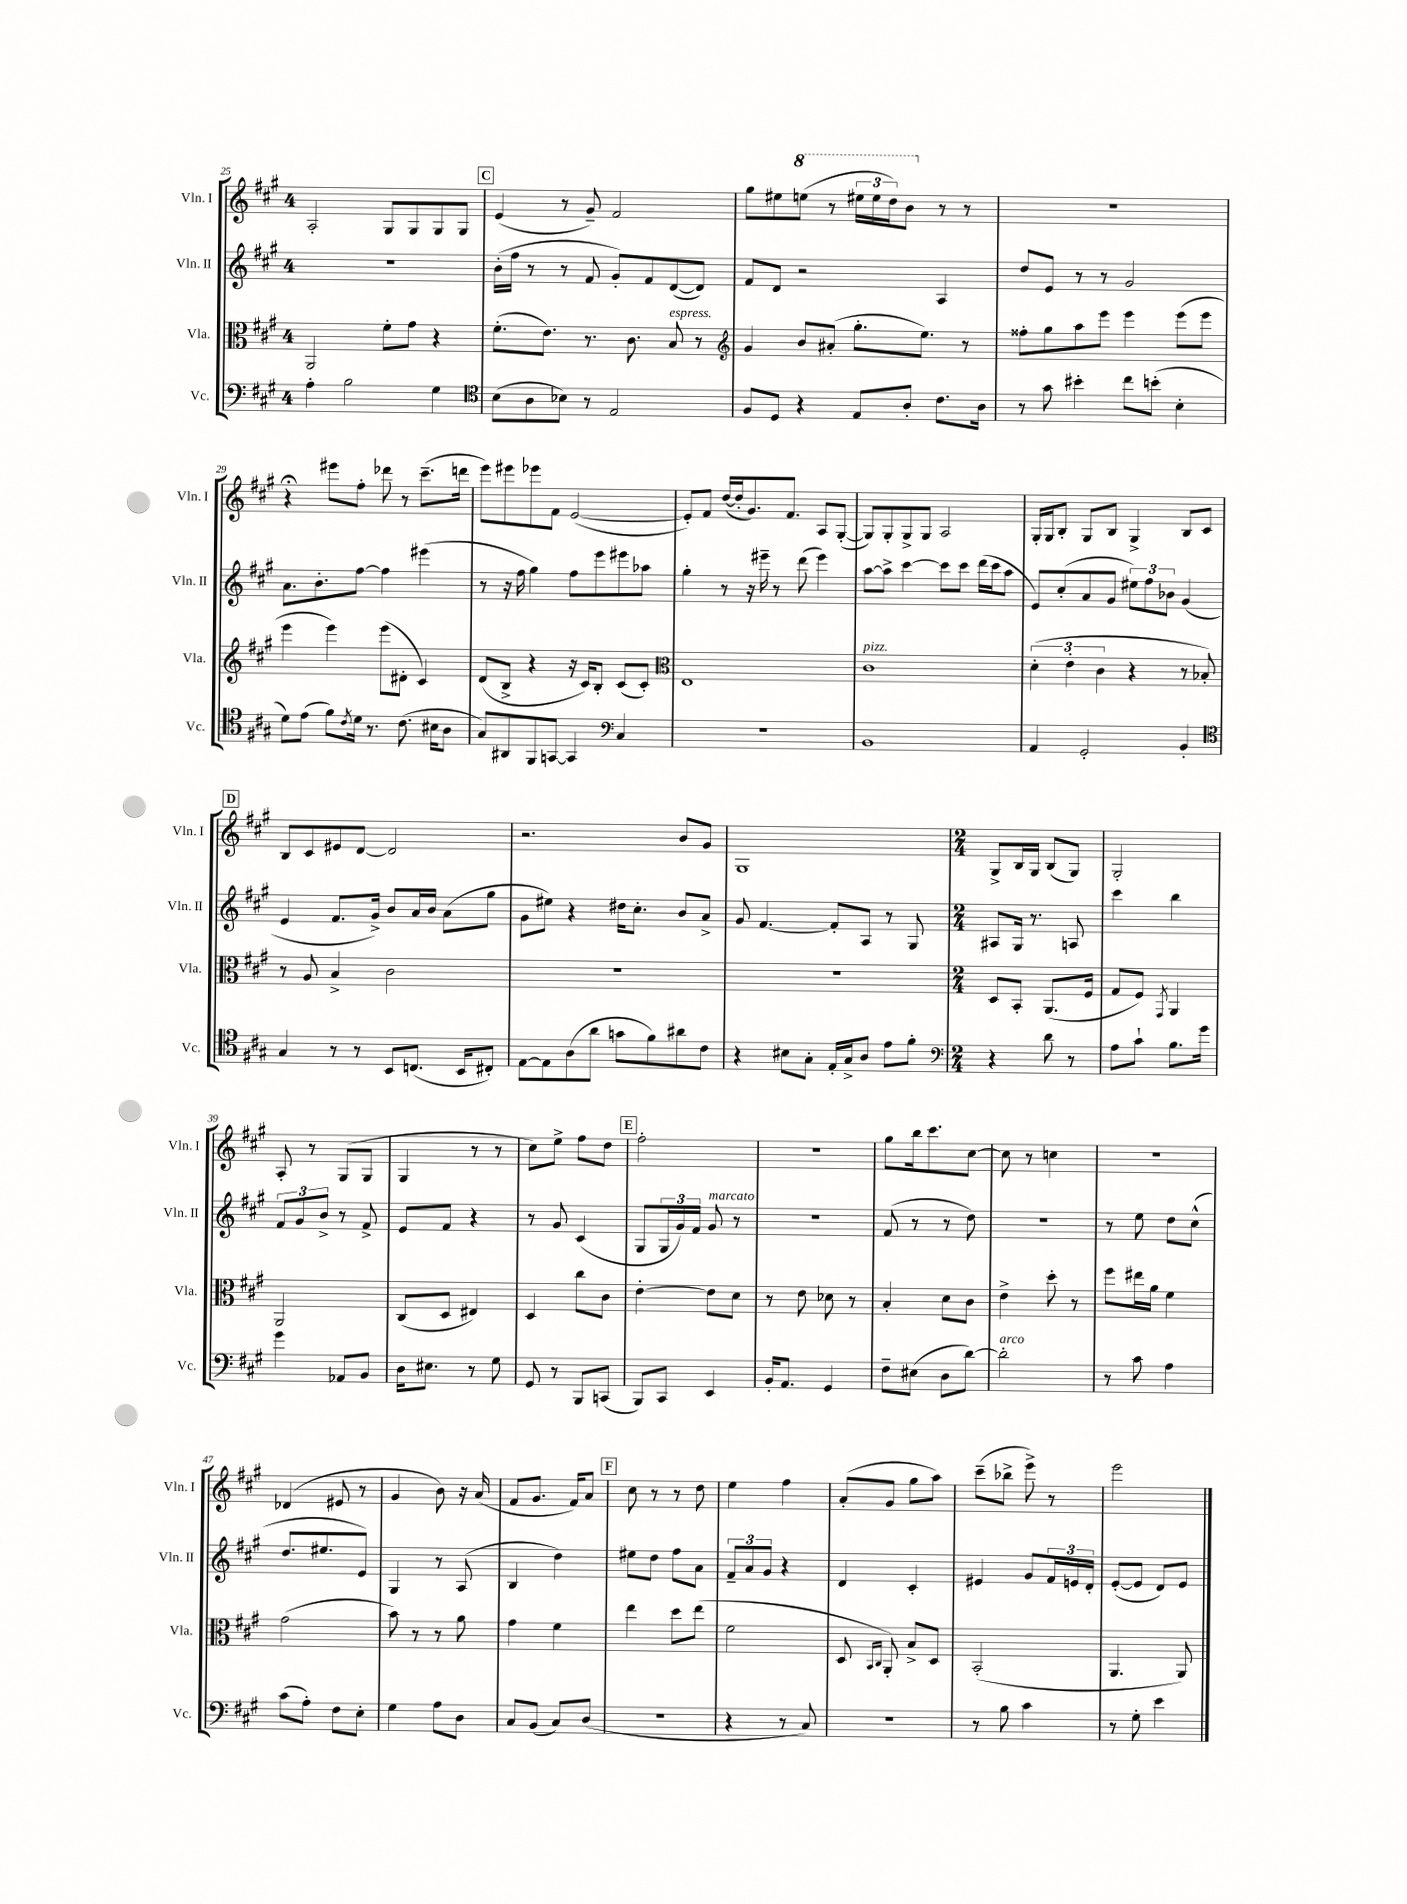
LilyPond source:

<<
\new StaffGroup <<
\new Staff = "s0" \with { instrumentName = "Vln. I" shortInstrumentName = "Vln. I" } {
    \clef treble \key a \major \once \override Staff.TimeSignature.style = #'single-digit \time 4/4
    a2-. gis8 gis8 gis8 gis8 |
    \mark \markup { \box "C" } e'4( r8 gis'8--) fis'2 |
    gis''8 eis''8 \ottava #1 e'''!8( r8 \tuplet 3/2 { eis'''16 eis'''16 d'''16) } b''8 \ottava #0 r8 r8 |
    R1 |
    r4\fermata eis'''8 fis''8-. des'''8 r8 cis'''8.--( d'''16 |
    e'''8) eis'''8 ees'''8 fis'8 e'2~( |
    e'8-.) fis'8 d''16~( d''16-. gis'8.) fis'8. a8 gis8~-.( |
    gis8) gis8-. gis8-> gis8 a2 |
    gis16-. gis16 b8-. gis8 b8 gis4-> b8 cis'8 |
    \mark \markup { \box "D" } b8 cis'8 eis'8 d'8~ d'2 |
    r2. b'8 gis'8 |
    gis1 |
    \numericTimeSignature \time 2/4 gis8-> b16 gis16 b8( gis8) |
    gis2-. |
    a8-. r8 gis8( gis8 |
    gis4 r8 r8 |
    cis''8) e''8-> fis''8 d''8 |
    \mark \markup { \box "E" } fis''2-. |
    r2 |
    gis''8 b''16 cis'''8. cis''8~ |
    cis''8 r8 c''4 |
    r2 |
    des'4( eis'8 r8 |
    gis'4 b'8) r16 a'16( |
    fis'8 gis'8. fis'16) a'8 |
    \mark \markup { \box "F" } cis''8 r8 r8 d''8 |
    e''4 fis''4 |
    a'8-.( gis'8 gis''8 a''8) |
    cis'''8--( bes''8-> e'''8->) r8 |
    e'''2 \bar "|." |
}
\new Staff = "s1" \with { instrumentName = "Vln. II" shortInstrumentName = "Vln. II" } {
    \clef treble \key a \major \once \override Staff.TimeSignature.style = #'single-digit \time 4/4
    R1 |
    \mark \markup { \box "C" } b'16-.( fis''16 r8 r8 fis'8 gis'8-.) fis'8 d'8~( d'8) |
    fis'8 d'8 r2 a4 |
    d''8 e'8 r8 r8 gis'2 |
    a'8. b'8.-. fis''8~ fis''4 eis'''4( |
    r8 r16 fis''16 gis''4) fis''8 e'''8 eis'''8 aes''8 |
    gis''4-. r8 r16 eis'''16-- r8 d'''8( eis'''4) |
    a''8~ a''8-> cis'''4~ cis'''8 cis'''8 d'''16( cis'''16 a''8 |
    e'8) cis''8-.( a'8 gis'8 \tuplet 3/2 { eis''8) fis''8 bes'8 } gis'4( |
    \mark \markup { \box "D" } e'4 fis'8. gis'16->) b'8 a'16 b'16 a'8( gis''8 |
    gis'8 eis''8) r4 dis''16 cis''8.-. b'8 a'8-> |
    gis'8 fis'4.~ fis'8-. a8 r8 gis8 |
    \numericTimeSignature \time 2/4 ais8 gis16 r8. a8 |
    cis'''4 b''4 |
    \tuplet 3/2 { fis'8 gis'8 b'8-> } r8 fis'8-> |
    e'8 fis'8 r4 |
    r8 gis'8 cis'4( |
    \mark \markup { \box "E" } gis8 \tuplet 3/2 { gis16 gis'16) fis'16 } gis'8^\markup { \italic "marcato" } r8 |
    R2 |
    fis'8( r8 r8 d''8) |
    r2 |
    r8 e''8 d''8 cis''8-^( |
    d''8. eis''8. e'8) |
    gis4 r8 a8( |
    b4 d''4) |
    \mark \markup { \box "F" } eis''8 d''8 fis''8 a'8 |
    \tuplet 3/2 { fis'8-- a'8 gis'8 } r4 |
    d'4 cis'4-. |
    eis'4 gis'8 \tuplet 3/2 { fis'16 e'16 d'16-. } |
    e'8~-.( e'8 d'8) e'8 \bar "|." |
}
\new Staff = "s2" \with { instrumentName = "Vla." shortInstrumentName = "Vla." } {
    \clef alto \key a \major \once \override Staff.TimeSignature.style = #'single-digit \time 4/4
    a,2 fis'8-. gis'8 r4 |
    \mark \markup { \box "C" } fis'8.-.( e'8.) r8. cis'8. b8^\markup { \italic "espress." } r8 |
    \clef treble gis'4 b'8 ais'8-.( gis''8.-. e''8.) r8 |
    fisis''8-. gis''8 a''8 e'''8 e'''4 e'''8( e'''8 |
    e'''4 e'''4) e'''8( dis'8-. cis'4) |
    d'8( b8-> r4 r16 cis'16) b8-. cis'8( cis'8-.) |
    \clef alto e1 |
    cis'1^\markup { \italic "pizz." } |
    \tuplet 3/2 { d'4-.( e'4-. cis'4 } r4 r8 bes8-.) |
    \mark \markup { \box "D" } r8 a8 b4-> cis'2 |
    R1 |
    R1 |
    \numericTimeSignature \time 2/4 d8 b,8-. a,8.( fis16 |
    gis8 fis8) \acciaccatura { gis,8 } a,4 |
    a,2 |
    cis8( d8 eis4) |
    d4 cis''8 cis'8 |
    \mark \markup { \box "E" } e'4~-. e'8 d'8 |
    r8 e'8 des'8 r8 |
    b4-. d'8 cis'8 |
    e'4-> d''8-. r8 |
    fis''8 eis''16 a'16 fis'4 |
    gis'2( |
    b'8) r8 r8 a'8 |
    gis'4 fis'4 |
    \mark \markup { \box "F" } e''4 d''8 e''8( |
    fis'2 |
    d8 \grace { b,16 cis16 } a,8-.) b8-> d8 |
    b,2-.( |
    a,4. a,8) \bar "|." |
}
\new Staff = "s3" \with { instrumentName = "Vc." shortInstrumentName = "Vc." } {
    \clef bass \key a \major \once \override Staff.TimeSignature.style = #'single-digit \time 4/4
    a4-. b2 gis4 |
    \mark \markup { \box "C" } \clef tenor b8( a8 bes8) r8 e2 |
    fis8 d8 r4 e8 a8-. cis'8. a16 |
    r8 gis'8 bis'4-. cis''8 b'8-.( b4-. |
    d'8) e'8( fis'8) \acciaccatura { cis'8 } d'16 r8. cis'8.( bis16 a8 |
    gis8) ais,8 fis,8 g,8~ g,4 \clef bass cis4 |
    R1 |
    b,1 |
    a,4 gis,2-. b,4-. |
    \mark \markup { \box "D" } \clef tenor gis4 r8 r8 b,8 c8.( b,16 cis8-.) |
    e8~ e8 a8( a'8 g'8 fis'8) ais'8 cis'8 |
    r4 bis8 gis8-. e16-. gis16-> a8 e'8 fis'8-. |
    \numericTimeSignature \time 2/4 \clef bass r4 d'8 r8 |
    a8 cis'8-! b8. gis'16 |
    gis'4 aes,8 b,8 |
    d16 eis8. r8 gis8 |
    gis,8 r8 b,,8 c,8( |
    \mark \markup { \box "E" } b,,8) cis,8 e,4 |
    b,16-. a,8. gis,4 |
    fis8-- eis8( d8 d'8~) |
    d'2-.^\markup { \italic "arco" } |
    r8 cis'8 a4 |
    cis'8( a8-.) fis8 e8-. |
    gis4 a8 d8 |
    cis8 b,8( cis8) d8( |
    \mark \markup { \box "F" } r2 |
    r4 r8 cis8) |
    r2 |
    r8 b8 cis'4 |
    r8 gis8-. e'4 \bar "|." |
}
>>
>>
\layout { \context { \Score currentBarNumber = #25 } }
